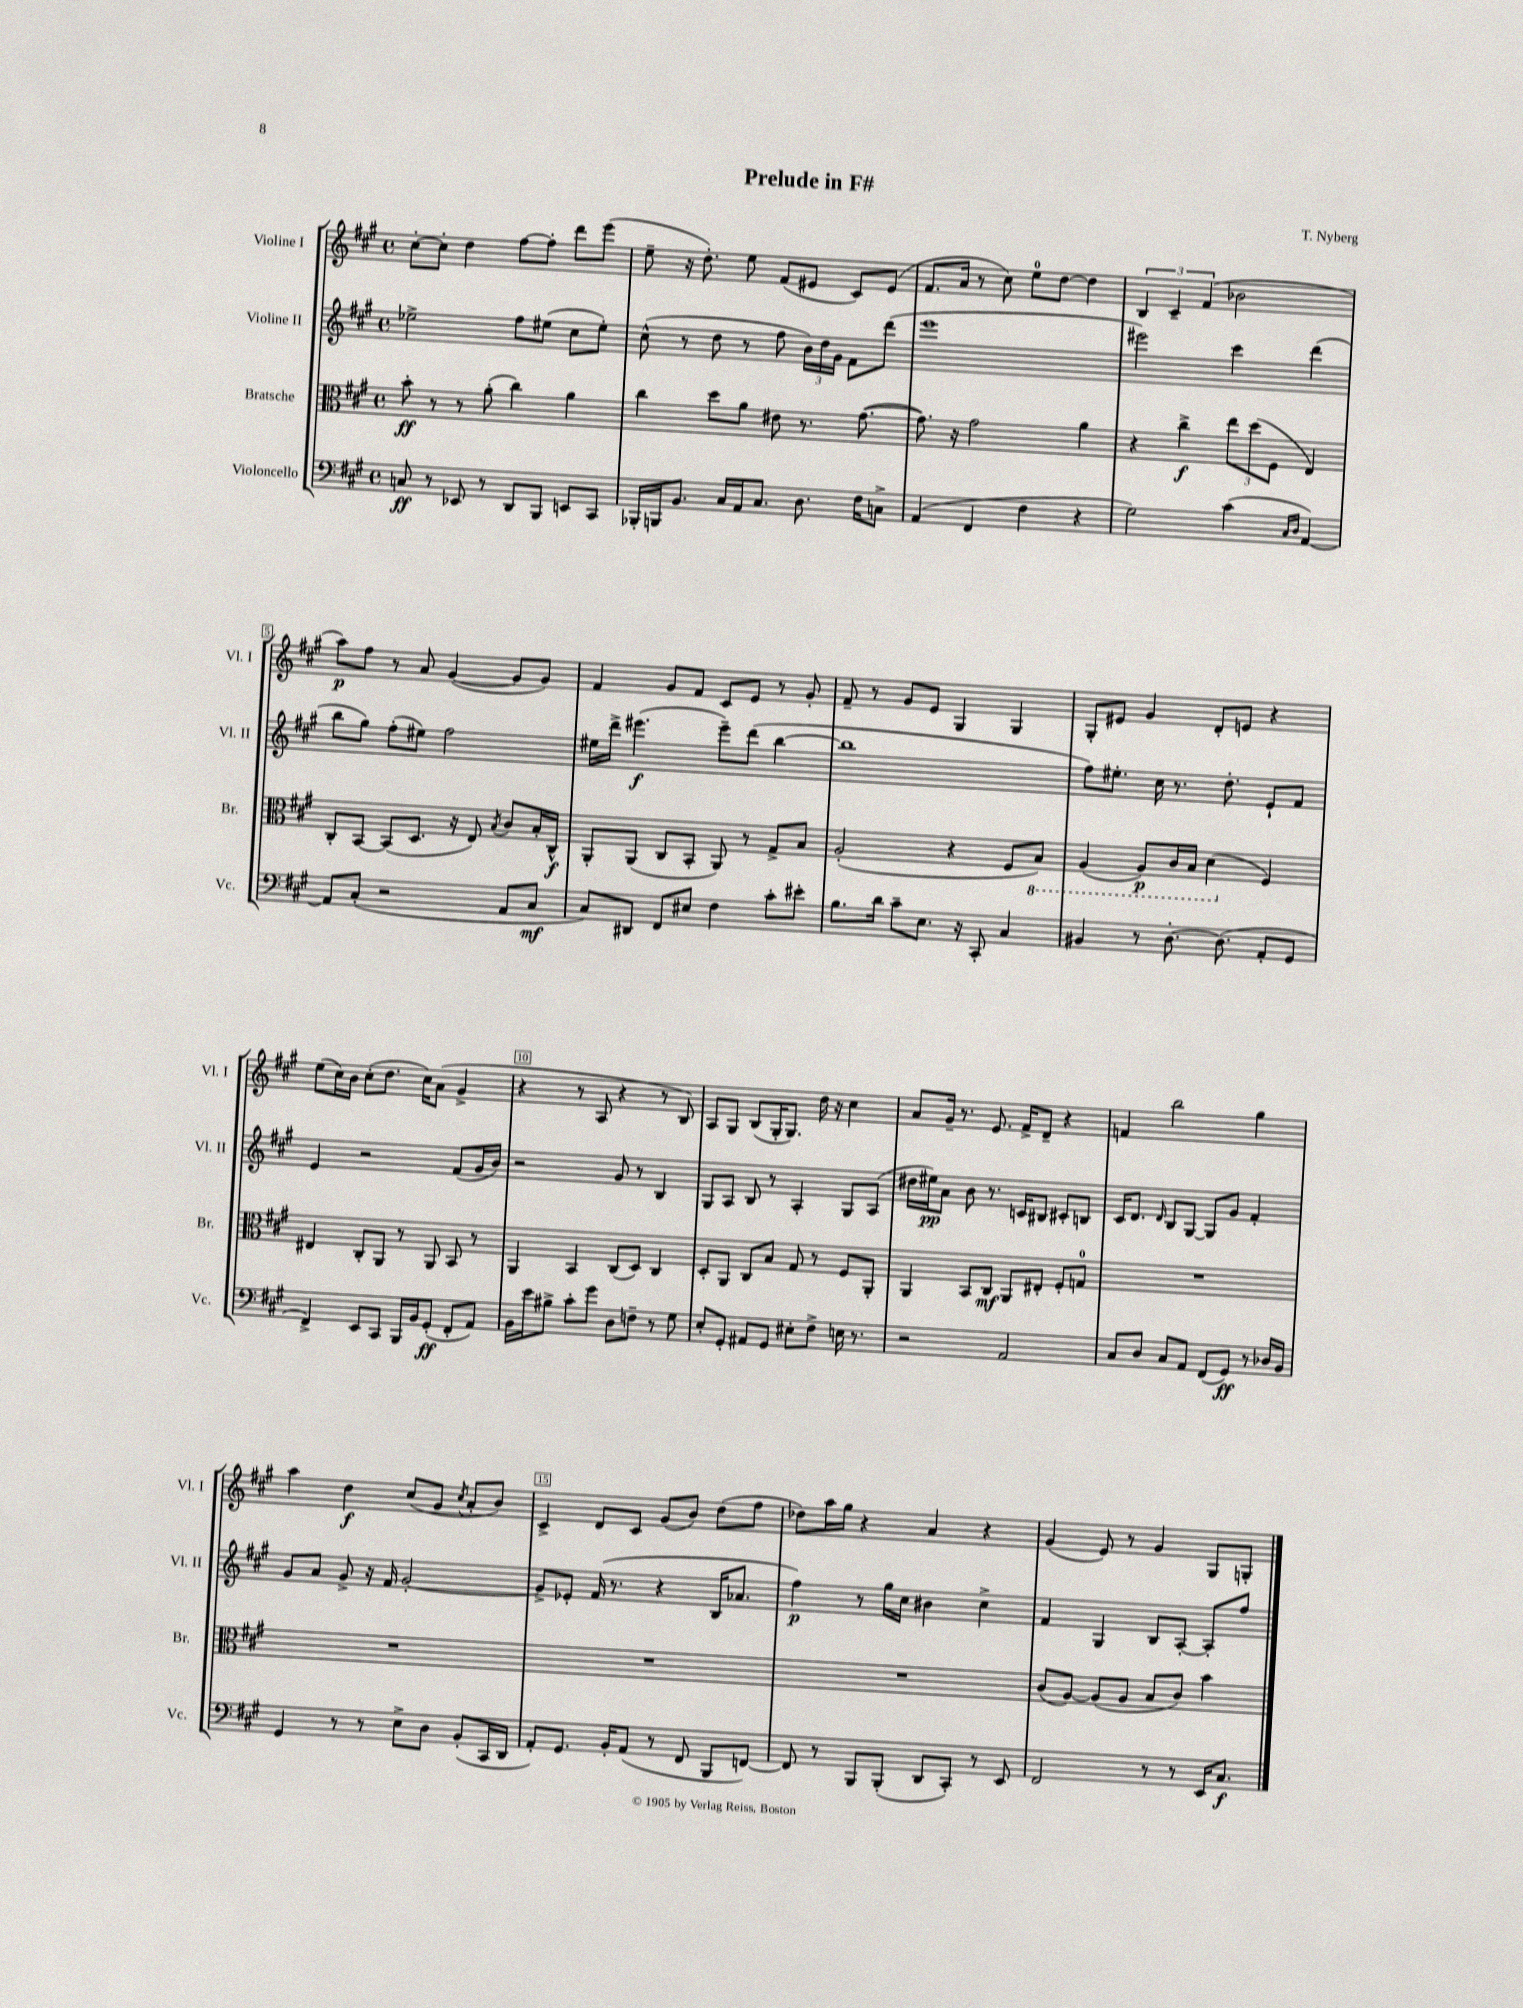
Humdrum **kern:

**kern	**kern	**kern	**kern
*staff4	*staff3	*staff2	*staff1
*clefF4	*clefC3	*clefG2	*clefG2
*k[f#c#g#]	*k[f#c#g#]	*k[f#c#g#]	*k[f#c#g#]
*M4/4	*M4/4	*M4/4	*M4/4
*met(c)	*met(c)	*met(c)	*met(c)
8C	8b'	2ee-^	[8cc#'
8r	8r	.	8cc#']
8EE-	8r	.	4dd
8r	(8a'	.	.
8DD	4cc#)	8ff#	[8ff#
8BBB	.	(8ee#	8ff#']
8EE	4a	8cc#	8ddd
8CC#	.	8ee#')	(8eee
=	=	=	=
16BBB-'	4cc#	(8cc#^^	8ee~
16BBB	.	.	.
8.BB	.	8r	16r
.	.	.	8.dd')
.	8dd	8dd	.
16C#	.	.	.
16AA	8a	8r	8ee
8.C#	.	.	.
.	8e#	8ff#	(8f#
8.D	8.r	24b)	8e#
.	.	24dd	.
.	.	24g#	.
.	.	8f#	8c#)
16F#	([8.g#	.	.
8C^	.	(8ddd	(8e#
=	=	=	=
(4AA	8.g#])	1eee	8.f#
.	16r	.	16a
4FF#	2g#	.	8r
.	.	.	8cc#)
4F#	.	.	8ee
.	.	.	[8dd
4r	4a	.	4dd]
=	=	=	=
2G#)	4r	2eee#)	6B
.	.	.	6c#~
.	4cc#^	.	.
.	.	.	(6f#
(4c#	12ee	4ccc#	2b-
.	(12dd	.	.
.	12F#	.	.
16qqC#	.	.	.
16qqD	.	.	.
[4AA)	4E)	(4ddd	.
=	=	=	=
8AA]	8C#'	8bb	8aa)
(8C#'	[8BB	8gg#)	8ff#
2r	(8BB]	(8ff#'	8r
.	8.D	8ee#)	8a
.	.	2ff#	([4g#
.	16r	.	.
.	8E)	.	.
.	8qB	.	.
8AA	8c#	.	8g#]
8C#	16B'	.	8g#)
.	16C#^^	.	.
=	=	=	=
8C#)	8AA'	16ee#	4f#
.	.	16ddd^	.
8DD#	(8AA	(4.eee#	.
8FF#	8C#	.	8g#
8E#	8BB'	.	8f#
4F#	8AA)	8eee#~)	8c#
.	8r	(8ddd	8e
8c#'	8G#^	[4bb	8r
8e#'	8B	.	8g#'
=	=	=	=
8.B	(2A'	1bb]	8f#~
.	.	.	8r
16d	.	.	.
8c#~	.	.	8g#
8.E	.	.	8e
.	4r	.	4G#
16r	.	.	.
8CC#'	.	.	.
4C#	8F#	.	4G#
.	8BB)	.	.
=	=	=	=
4BB#	(4AA	8ff#)	8G#'
.	.	8.ee#'	8e#
8r	8AA)	.	4g#
.	.	16cc#	.
[8.D'	16C#	8.r	.
.	16BB	.	.
.	(4D	.	8d'
(8.D]	.	8.dd'	.
.	.	.	8e
8AA'	4F#)	8e`	4r
8GG#	.	8f#	.
=	=	=	=
4FF#^)	4E#	4e	(8ee
.	.	.	16cc#)
.	.	.	16b
8EE	8C#'	2r	(8cc#'
8CC#	8AA	.	8.dd
16BBB	8r	.	.
16BB	.	.	16cc#)
(8GG#'	8AA	.	(8a
8FF#'	8BB	(8f#	4g#^
8AA)	8r	16g#	.
.	.	16b)	.
=	=	=	=
16BB	4AA	2r	4r
16e	.	.	.
8B#^	.	.	.
8c#'	4BB	.	8r
8g#	.	.	8A
8D	(8C#	8g#	4r
8F~	8D)	8r	.
8r	4C#	4B	8r
8G#	.	.	8B)
=	=	=	=
8E'	8D'	8G#	8A
8GG#'	8AA	8A	8G#
8AA#	8C#	8B	(8B
8GG#	8B	8r	16G#'
.	.	.	8.G#)
8E#'	8G#	4A'	.
8F#^	8r	.	16dd
.	.	.	16r
16E	8F#	8G#	4cc#
8.r	.	.	.
.	8AA'	(8A	.
=	=	=	=
2r	4AA	16dd#	8a
.	.	16ee#)	.
.	.	8a	16g#~
.	.	.	8.r
.	8BB	8b	.
.	8C#	8.r	8.e
2AA	8AA	.	.
.	.	16c	16f#^
.	8E#'	8B#	8d~
.	8F#'	8c#'	4r
.	8G	8B	.
=	=	=	=
8C#	1r	16c#	4f
.	.	8.d	.
8D	.	.	.
.	.	16qqd	.
8C#	.	8B	2bb
8AA	.	[8G#	.
(8FF#	.	8G#]	.
8GG#)	.	8g#	.
8r	.	4f#'	4gg#
16D-	.	.	.
16BB	.	.	.
=	=	=	=
4GG#	1r	8g#	4aa
.	.	8a	.
8r	.	8g#^	4dd
8r	.	16r	.
.	.	16f#	.
8E^	.	[2g#'	(8cc#
8D	.	.	8g#
.	.	.	8qcc#
(8BB'	.	.	8a'
16CC#	.	.	8b)
16DD	.	.	.
=	=	=	=
8AA')	1r	8g#^]	4c#^
8.GG#	.	8e-'	.
.	.	(16f#	8d
16BB'	.	8.r	.
(8AA	.	.	8c#
8r	.	4r	(8g#
8FF#	.	.	8b)
8BBB	.	16B	(8dd
.	.	8.a-	.
[8FF)	.	.	8ff#
=	=	=	=
8FF]	1r	4ff#)	8dd-)
8r	.	.	16aa
.	.	.	16gg#
8BBB	.	8r	4r
(8BBB'	.	16gg#	.
.	.	16cc#	.
8DD	.	4b#	4a
8CC#')	.	.	.
8r	.	4cc#^	4r
8EE	.	.	.
=	=	=	=
2FF#	(8c#	4f#	(4g#
.	[8A)	.	.
.	(8A]	4G#	8e)
.	8A	.	8r
8r	8B	8B	4g#
8r	8c#)	[8A'	.
16EE	4b	8A']	8G#
8.C#	.	.	.
.	.	8ff#	8G'
==	==	==	==
*-	*-	*-	*-
